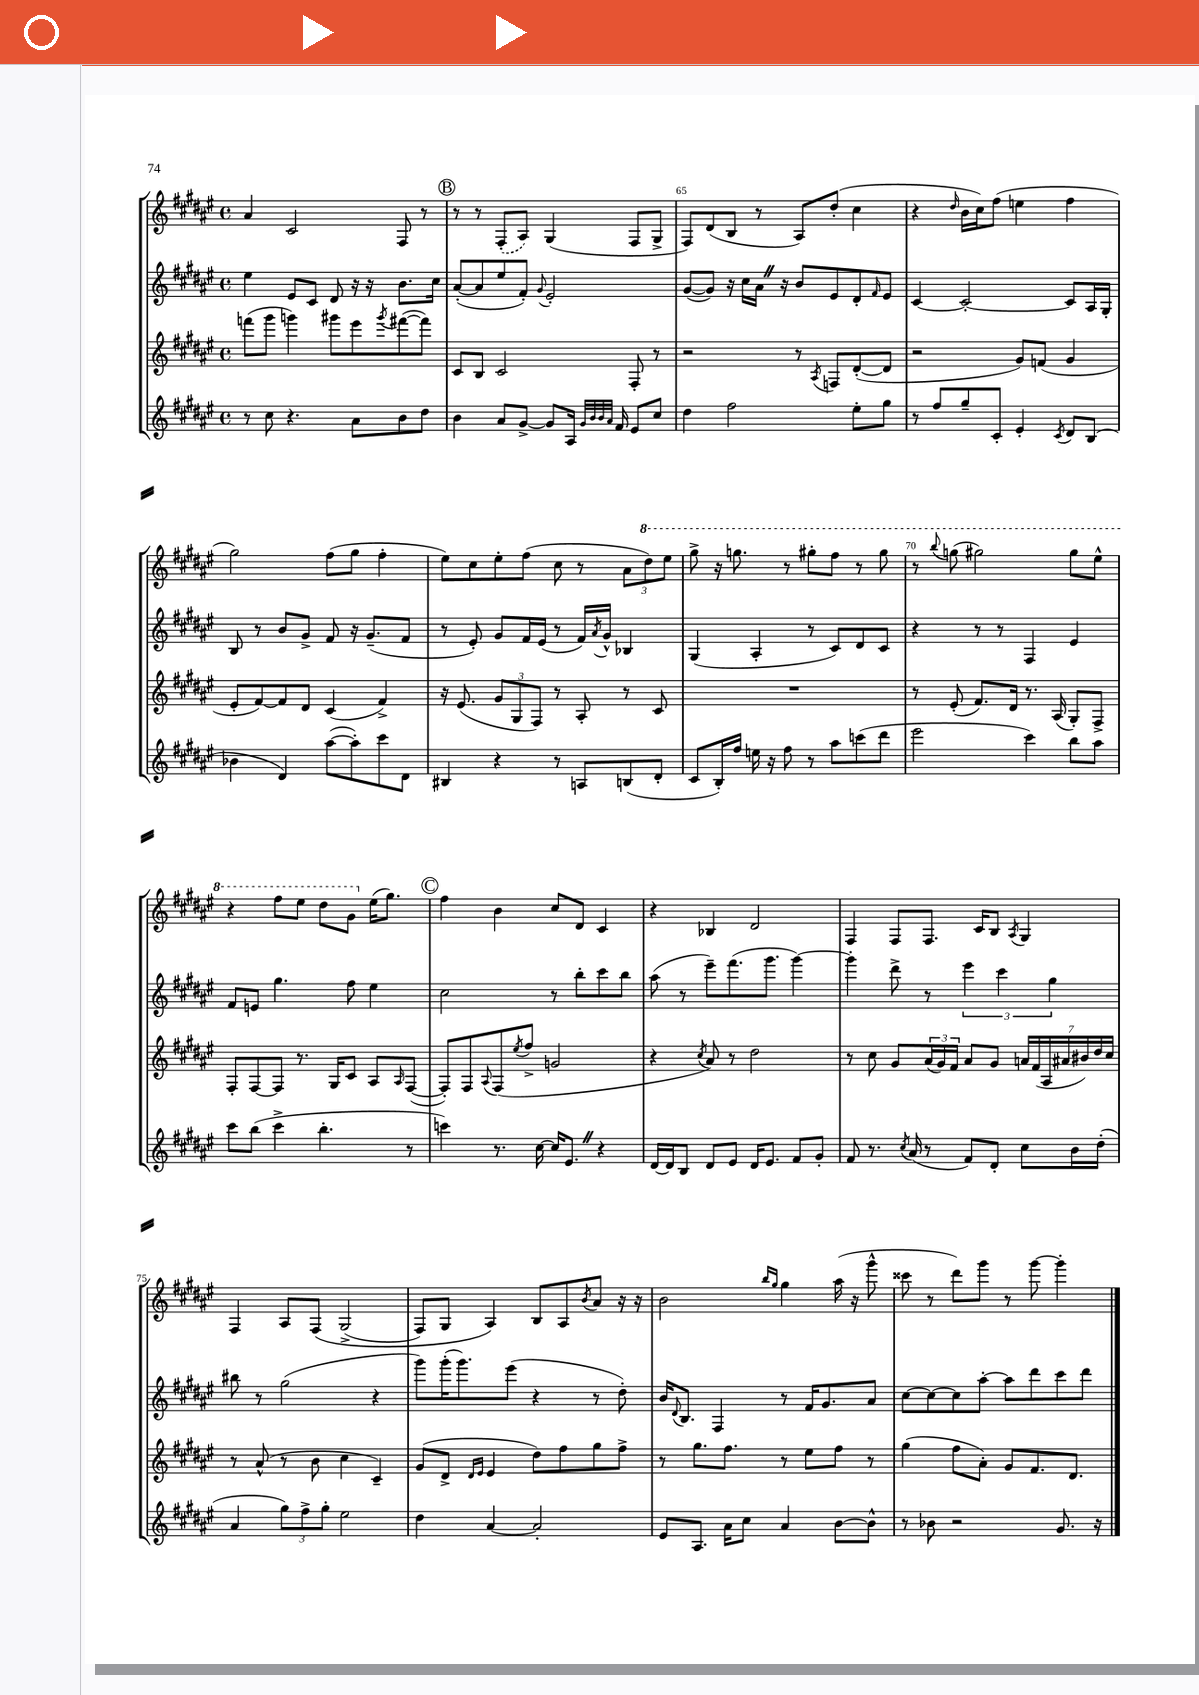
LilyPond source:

<<
\new StaffGroup <<
\new Staff = "s0" {
    \clef treble \key fis \major \defaultTimeSignature \time 4/4
    ais'4 cis'2 fis8 r8 |
    \mark \markup { \circle "B" } r8 r8 \once \slurDashed fis8-.( ais8) gis4( fis8 gis8-> |
    fis8) dis'8( b8 r8 ais8) dis''8-.( cis''4 |
    r4 \grace { dis''16 } b'16 cis''16) fis''8( e''4 fis''4 |
    gis''2) fis''8( gis''8 fis''4-. |
    eis''8) cis''8 eis''8-. fis''8( cis''8 r8 \tuplet 3/2 { ais'8 \ottava #1 dis'''8) eis'''8 } |
    gis'''8-> r16 g'''8. r8 gis'''8-. fis'''8 r8 gis'''8 |
    r8 \appoggiatura { b'''8 } g'''8( gis'''2) gis'''8 eis'''8-^ |
    r4 fis'''8 eis'''8 dis'''8 gis''8 \ottava #0 eis''16( gis''8.) |
    \mark \markup { \circle "C" } fis''4 b'4 cis''8 dis'8 cis'4 |
    r4 bes4 dis'2 |
    fis4 fis8 fis8. cis'16 b8 \acciaccatura { ais8 } gis4 |
    fis4 ais8 fis8\( gis2->( |
    fis8) gis8 ais4\) b8 ais8 \acciaccatura { b'8 } ais'8 r16 r16 |
    b'2 \grace { b''16 gis''16 } gis''4 ais''16( r16 gis'''8-^ |
    cisis'''8 r8 dis'''8) gis'''8 r8 gis'''8~ gis'''4-. \bar "|." |
}
\new Staff = "s1" {
    \clef treble \key fis \major \defaultTimeSignature \time 4/4
    eis''4 eis'8 cis'8 dis'8 r16 r16 b'8. cis''16 |
    \mark \markup { \circle "B" } ais'8~-.( ais'8 eis''8 fis'8-.) \appoggiatura { gis'8 } eis'2-. |
    gis'8~( gis'8) r16 cis''16 ais'16 \once \override BreathingSign.text = \markup { \musicglyph "scripts.caesura.straight" } \breathe r16 b'8 eis'8 dis'8-. \grace { fis'16 } eis'8 |
    cis'4~ cis'2~-. cis'8 ais16 gis16-. |
    b8 r8 b'8 gis'8-> fis'8 r16 gis'8.--( fis'8 |
    r8 eis'8-.) gis'8 fis'16 eis'16( r8 fis'16) \acciaccatura { ais'8 } gis'16-^ bes4 |
    gis4( ais4-. r8 cis'8) dis'8 cis'8 |
    r4 r8 r8 fis4 eis'4 |
    fis'8 e'8 gis''4. fis''8 eis''4 |
    \mark \markup { \circle "C" } cis''2 r8 b''8-. cis'''8 b''8 |
    ais''8( r8 eis'''8--) fis'''8.( gis'''8. gis'''4~) |
    gis'''4-. dis'''8-> r8 \tuplet 3/2 { eis'''4 cis'''4 gis''4 } |
    bis''8 r8 gis''2( r4 |
    gis'''8) gis'''16-.( gis'''8.) eis'''8( r4 r8 dis''8-.) |
    b'16 \appoggiatura { dis'8 } b8. fis4 r8 fis'16 gis'8. ais'8 |
    cis''8~ cis''8~ cis''8 ais''8~-. ais''8 dis'''8 cis'''8 dis'''8 \bar "|." |
}
\new Staff = "s2" {
    \clef treble \key fis \major \defaultTimeSignature \time 4/4
    f'''8( gis'''8 g'''4) gis'''8 eis'''8 \acciaccatura { gis'''8 } fis'''8~( fis'''8) |
    \mark \markup { \circle "B" } cis'8 b8 cis'2 fis8-. r8 |
    r2 r8 \acciaccatura { ais8 } f8 dis'8~-.( dis'8 |
    r2 gis'8) f'8( gis'4 |
    eis'8-. fis'8~) fis'8 dis'8 cis'4( fis'4->) |
    r16 eis'8.( \tuplet 3/2 { gis'8 gis8 fis8) } r8 ais8-. r8 cis'8 |
    R1 |
    r8 eis'8-.( fis'8.) dis'16 r8. ais16( gis8-.) fis8-> |
    fis8-. fis8~ fis8 r8. gis16 cis'8 ais8 \grace { ais16 } fis8~( |
    \mark \markup { \circle "C" } fis8-.) fis8 \appoggiatura { ais8 } fis8( \acciaccatura { eis''8 } fis''8-> g'2 |
    r4 \acciaccatura { cis''8 } ais'8) r8 dis''2 |
    r8 cis''8 gis'8 \tuplet 3/2 { ais'16( gis'16) fis'16 } ais'8 gis'8 \tuplet 7/4 { a'16 fis'16( ais16 ais'16 bis'16) dis''16 cis''16 } |
    r8 ais'8-^( r8 b'8 cis''4 cis'4--) |
    gis'8( dis'8-> \grace { dis'16 eis'16 } eis'4 dis''8) fis''8 gis''8 fis''8-> |
    r8 gis''8. fis''8. r8 eis''8 fis''8 r8 |
    gis''4( fis''8 ais'8-.) gis'8 fis'8. dis'8. \bar "|." |
}
\new Staff = "s3" {
    \clef treble \key fis \major \defaultTimeSignature \time 4/4
    r8 cis''8 r4. ais'8 b'8 dis''8 |
    \mark \markup { \circle "B" } b'4 ais'8 gis'8~-> gis'8 ais16 \grace { gis'32 b'32 b'32 ais'32 } fis'16 eis'8 cis''8 |
    dis''4 fis''2 eis''8-. gis''8 |
    r8 fis''8 gis''8-- cis'8-. eis'4-. \acciaccatura { cis'8 } dis'8 b8( |
    bes'4 dis'4) ais''8~( ais''8-.) cis'''8 dis'8 |
    bis4 r4 r8 a8 b8( dis'8-. |
    cis'8 b16-.) fis''16 e''16 r16 fis''8 r8 ais''8 c'''8( dis'''8 |
    eis'''2 cis'''4) b''8 ais''8 |
    cis'''8 b''8( cis'''4-> b''4.-. r8 |
    \mark \markup { \circle "C" } c'''4) r8. cis''16~ cis''16 eis'8. \once \override BreathingSign.text = \markup { \musicglyph "scripts.caesura.straight" } \breathe r4 |
    dis'16~ dis'16 b8 dis'8 eis'8 dis'16 eis'8. fis'8 gis'8-. |
    fis'8 r8. \acciaccatura { cis''8 } ais'16( r8 fis'8) dis'8-. cis''8 b'16 dis''16-.( |
    ais'4 \tuplet 3/2 { gis''8) fis''8-> gis''8-. } eis''2 |
    dis''4 ais'4~ ais'2-. |
    eis'8 ais8. ais'16 cis''8 ais'4 b'8~ b'8-^ |
    r8 bes'8 r2 gis'8. r16 \bar "|." |
}
>>
>>
\layout { \context { \Score currentBarNumber = #63 \override BarNumber.break-visibility = ##(#f #t #t) barNumberVisibility = #(every-nth-bar-number-visible 5) } }
